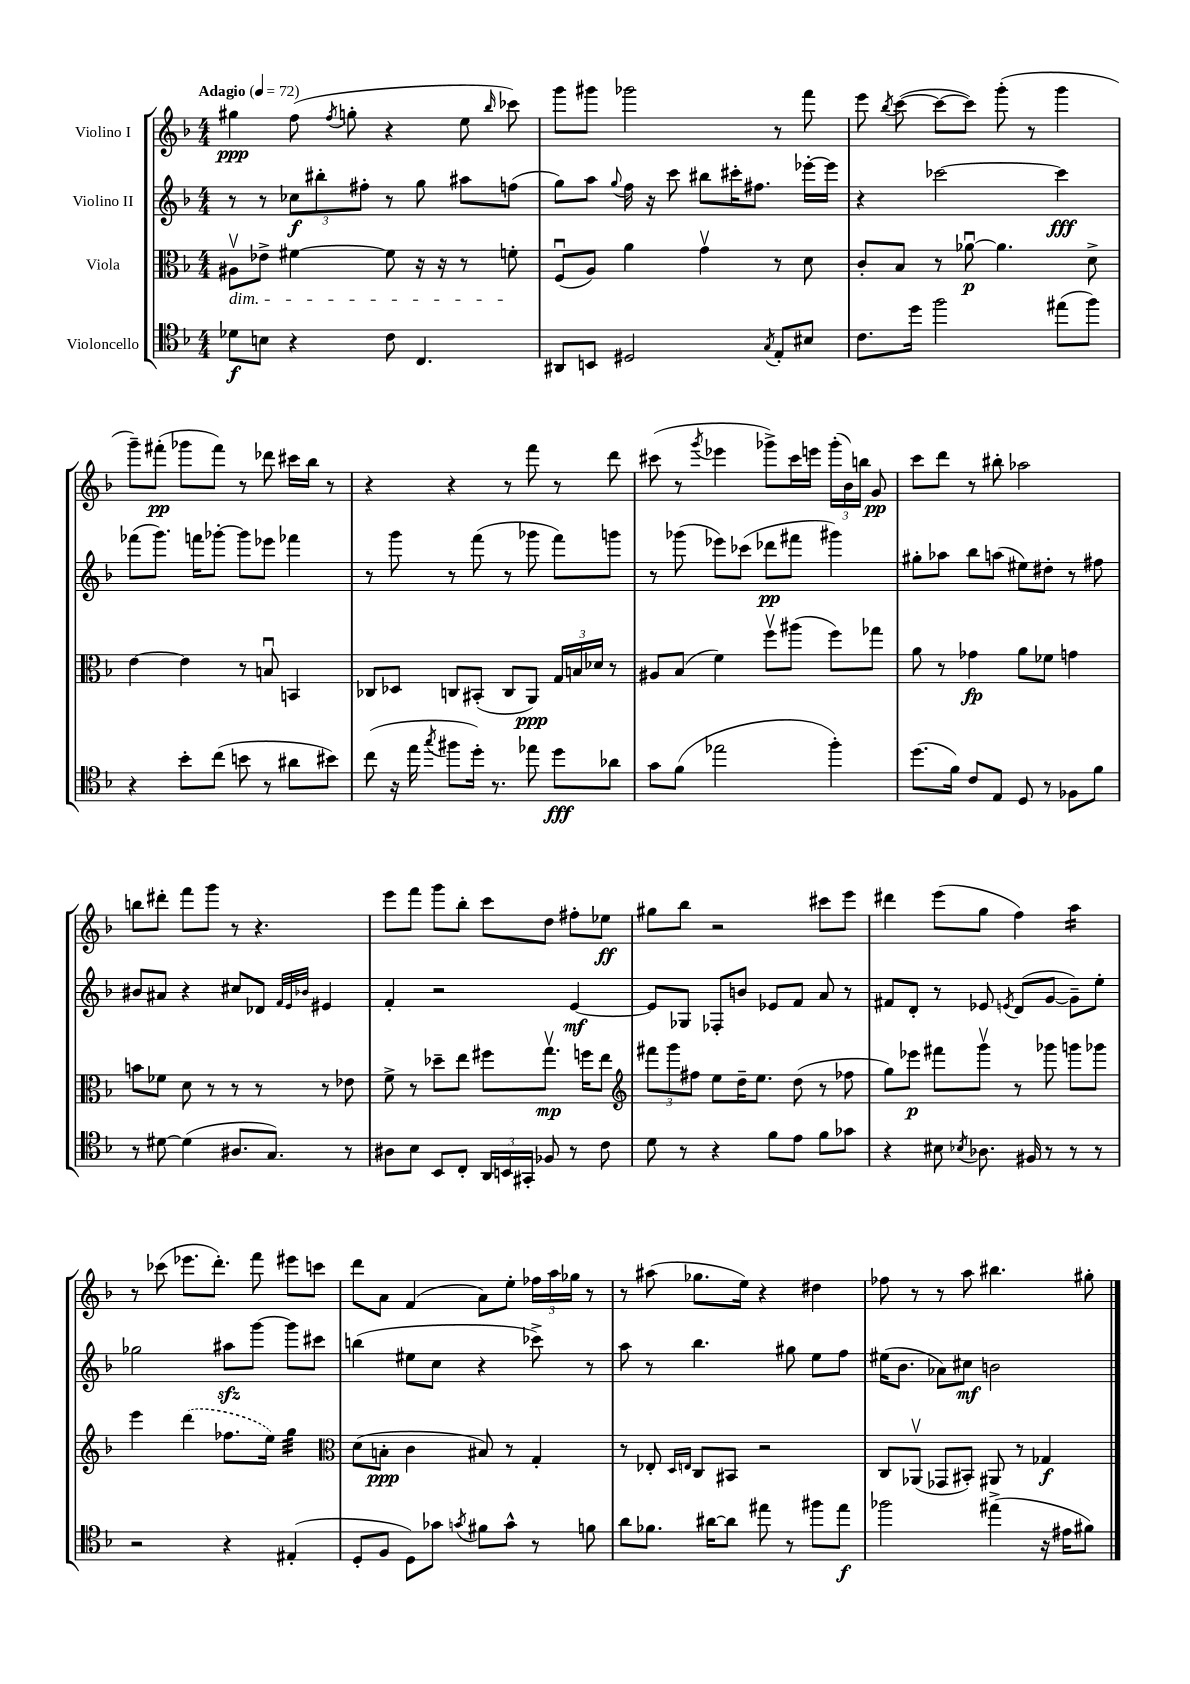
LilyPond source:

<<
\new StaffGroup <<
\new Staff = "s0" \with { instrumentName = "Violino I" } {
    \clef treble \key f \major \numericTimeSignature \time 4/4 \tempo "Adagio" 4 = 72
    \autoBeamOff gis''4\ppp f''8( \acciaccatura { f''8 } g''8-. r4 e''8 \grace { bes''16 } ces'''8) |
    g'''8[ gis'''8] ges'''2 r8 f'''8 |
    e'''8 \acciaccatura { bes''8 } c'''8~( c'''8[~ c'''8]) g'''8-.( r8 g'''4 |
    g'''8[--) fis'''8]-.\pp( ges'''8[ fis'''8]) r8 des'''8 cis'''16[ bes''16] r8 |
    r4 r4 r8 f'''8 r8 d'''8 |
    cis'''8( r8 \acciaccatura { g'''8 } ees'''4 ges'''8[->) cis'''16 e'''16] \tuplet 3/2 { ges'''16[-.( bes'16) b''16] } g'8\pp |
    c'''8[ d'''8] r8 bis''8-. aes''2 |
    b''8[ dis'''8]-. f'''8[ g'''8] r8 r4. |
    e'''8[ f'''8] g'''8[ bes''8]-. c'''8[ d''8] fis''8[-. ees''8]\ff |
    gis''8[ bes''8] r2 cis'''8[ e'''8] |
    dis'''4 e'''8[( g''8] f''4) a''4:16 |
    r8 ces'''8( ees'''8.[ d'''8.]-.) f'''8 eis'''8[ c'''8] |
    d'''8[ a'8] f'4( a'8[) e''8]-. \tuplet 3/2 { fes''16[ a''16 ges''16] } r8 |
    r8 ais''8( ges''8.[ e''16]) r4 dis''4 |
    fes''8 r8 r8 a''8 bis''4. gis''8-. \bar "|." |
}
\new Staff = "s1" \with { instrumentName = "Violino II" } {
    \clef treble \key f \major \numericTimeSignature \time 4/4
    \autoBeamOff r8 r8 \tuplet 3/2 { ces''8[\f bis''8-. fis''8]-. } r8 g''8 ais''8[ f''8]( |
    g''8[) a''8] \appoggiatura { g''8 } f''16 r16 c'''8 bis''8[ cis'''16-. fis''8.] ees'''16[~-. ees'''16] |
    r4 ces'''2~ ces'''4\fff |
    fes'''8[( g'''8.]) f'''16[ ges'''8]~-. ges'''8[ ees'''8] fes'''4 |
    r8 g'''8 r8 f'''8( r8 ges'''8 f'''8[) g'''8] |
    r8 ges'''8( ees'''8[) ces'''8]( des'''8[\pp fis'''8] gis'''4) |
    gis''8[-. aes''8] bes''8[ a''8]( eis''8[) dis''8]-. r8 fis''8 |
    bis'8[ ais'8] r4 cis''8[ des'8] \grace { f'32[ e'32 bes'32] } eis'4 |
    f'4-. r2 e'4~\mf |
    e'8[ ges8] fes8[-. b'8] ees'8[ f'8] a'8 r8 |
    fis'8[ d'8]-. r8 ees'8 \acciaccatura { e'8 } d'8[( g'8]~ g'8[--) e''8]-. |
    ges''2 ais''8[\sfz g'''8]~ g'''8[ cis'''8] |
    b''4( eis''8[ c''8] r4 ces'''8->) r8 |
    a''8 r8 bes''4. gis''8 e''8[ f''8] |
    eis''16[( bes'8.] aes'8[) cis''8]\mf b'2 \bar "|." |
}
\new Staff = "s2" \with { instrumentName = "Viola" } {
    \clef alto \key f \major \numericTimeSignature \time 4/4
    \autoBeamOff ais8[\upbow\dim ees'8]-> fis'4~ fis'8 r16 r16 r8 f'8-.\! |
    f8[\downbow( a8]) a'4 g'4\upbow r8 d'8 |
    c'8[-. bes8] r8 aes'8~\downbow\p aes'4. d'8-> |
    e'4~ e'4 r8 b8\downbow b,4 |
    ces8[ des8] c8[ bis,8]-.( c8[ a,8]\ppp) \tuplet 3/2 { g16[ b16 des'16] } r8 |
    ais8[ bes8]( f'4) f''8[\upbow ais''8]( f''8[) ges''8] |
    a'8 r8 ges'4\fp a'8[ fes'8] g'4 |
    b'8[ fes'8] d'8 r8 r8 r8 r8 ees'8 |
    f'8-> r8 des''8[-- e''8] fis''8[ g''8.]\upbow\mp f''16[ e''8] |
    \clef treble \tuplet 3/2 { fis'''8[ g'''8 fis''8] } e''8[ d''16-- e''8.] d''8( r8 fes''8 |
    g''8[) ees'''8]\p fis'''8[ g'''8]\upbow r8 ges'''8 g'''8[ ges'''8] |
    e'''4 \once \slurDashed d'''4( fes''8.[ e''16]) g''4:32 |
    \clef alto d'8[( b8]-.\ppp c'4 bis8) r8 g4-. |
    r8 ees8-. \grace { d16[ e16] } c8[ bis,8] r2 |
    c8[ aes,8]\upbow( ges,8[ bis,8]-.) ais,8 r8 ges4\f \bar "|." |
}
\new Staff = "s3" \with { instrumentName = "Violoncello" } {
    \clef tenor \key f \major \numericTimeSignature \time 4/4
    \autoBeamOff des'8[\f b8] r4 c'8 c4. |
    ais,8[ b,8] dis2 \acciaccatura { g8 } e8[-. bis8] |
    c'8.[ d''16] f''2 eis''8[( f''8]) |
    r4 bes'8[-. c''8]( b'8 r8 ais'8[ bis'8]) |
    c''8( r16 e''16 \acciaccatura { g''8 } fis''8[ d''16]-.) r8. ees''8 d''8[\fff aes'8] |
    g'8[ f'8]( ees''2 f''4-.) |
    d''8.[( f'16]) c'8[ e8] d8 r8 fes8[ f'8] |
    r8 dis'8~ dis'4( ais8.[ g8.]) r8 |
    ais8[ bes8] bes,8[ c8]-. \tuplet 3/2 { a,16[ b,16 gis,16]-. } fes8 r8 c'8 |
    d'8 r8 r4 f'8[ e'8] f'8[ ges'8] |
    r4 bis8 \acciaccatura { bes8 } aes8. fis16 r8 r8 r8 |
    r2 r4 eis4-.( |
    d8[-. f8] d8[) ges'8] \acciaccatura { g'8 } fis'8[ g'8]-^ r8 f'8 |
    a'8[ fes'8.] ais'16[~ ais'8] eis''8 r8 fis''8[ eis''8]\f |
    fes''2 eis''4->( r16 eis'16[ fis'8]) \bar "|." |
}
>>
>>
\layout { \context { \Score \remove "Bar_number_engraver" } }
